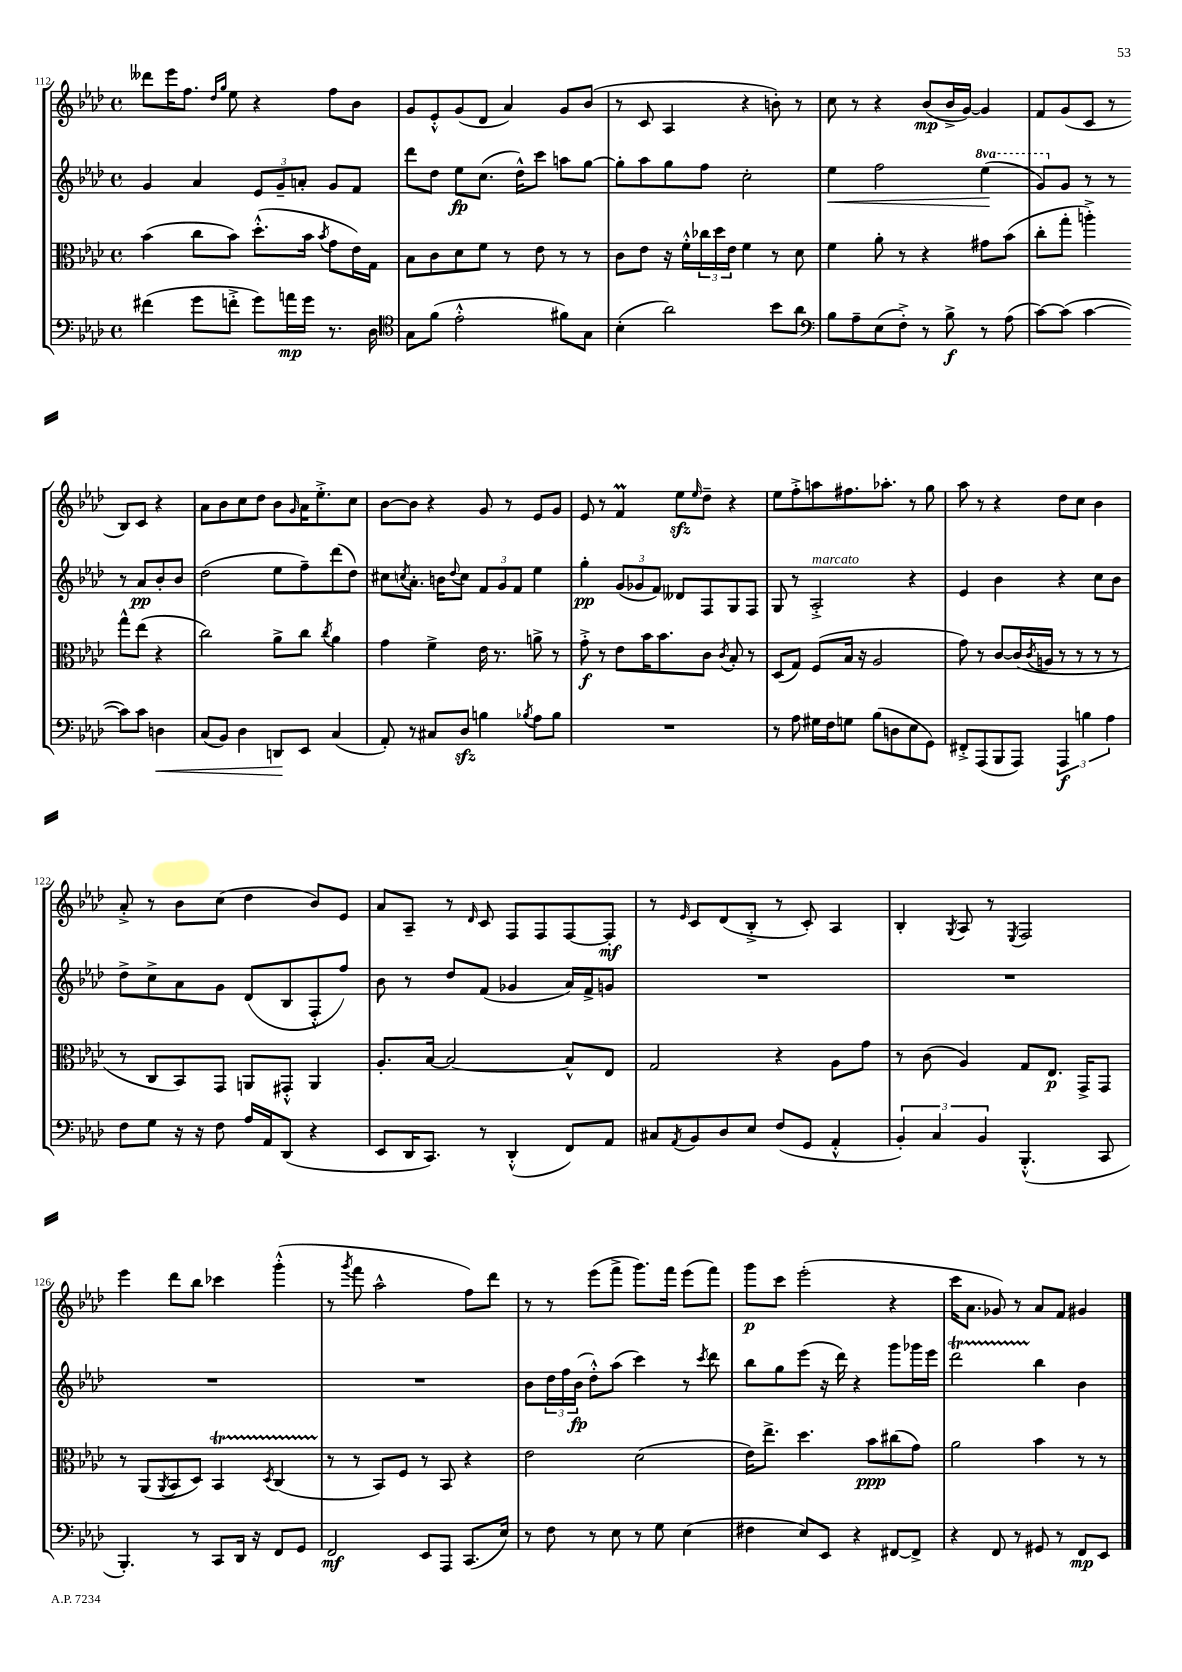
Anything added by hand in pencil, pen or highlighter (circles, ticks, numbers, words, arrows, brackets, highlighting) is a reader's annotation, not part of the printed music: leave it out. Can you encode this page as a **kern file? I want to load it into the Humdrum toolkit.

**kern	**dynam	**kern	**dynam	**kern	**dynam	**kern	**dynam
*part4	*part4	*part3	*part3	*part2	*part2	*part1	*part1
*staff4	*staff4	*staff3	*staff3	*staff2	*staff2	*staff1	*staff1
*clefF4	*	*clefC3	*	*clefG2	*	*clefG2	*
*k[b-e-a-d-]	*	*k[b-e-a-d-]	*	*k[b-e-a-d-]	*	*k[b-e-a-d-]	*
*M4/4	*	*M4/4	*	*M4/4	*	*M4/4	*
*met(c)	*	*met(c)	*	*met(c)	*	*met(c)	*
=112	=112	=112	=112	=112	=112	=112	=112
(4f#X\	.	(4b-\	.	4g/	.	8ddd--X\L	.
.	.	.	.	.	.	16eee-\K	.
.	.	.	.	.	.	8.ff\J	.
8g\L	.	8cc\L	.	4a-/	.	.	.
.	.	.	.	.	.	16qqdd-/LL	.
.	.	.	.	.	.	16qqgg/JJ	.
8fn'^\J	.	8b-\J)	.	.	.	8ee-\	.
8g\L)	.	(8.dd-'^^\L	.	12e-/L	.	4r	.
.	.	.	.	12g~/	.	.	.
16an\L	mp	.	.	.	.	.	.
.	.	.	.	12an'/J	.	.	.
16g\JJ	.	16b-\Jk	.	.	.	.	.
.	.	8qb-/	.	.	.	.	.
8.r	.	8g\L	.	8g/L	.	8ff\L	.
.	.	16e-\L)	.	8f/J	.	8b-\J	.
16D-\	.	16G\JJ	.	.	.	.	.
=113	=113	=113	=113	=113	=113	=113	=113
*clefC4	*	*	*	*	*	*	*
8G\L	.	8B-\L	.	8ddd-\L	.	8g/L	.
(8f\J	.	8c\	.	8dd-\J	.	8e-'^^/	.
2e-'^^\	.	8d-\	.	8ee-\L	fp	(8g/	.
.	.	8f\J	.	(8.cc\J	.	8d-/J	.
.	.	8r	.	.	.	4a-/)	.
.	.	.	.	16dd-^^\KL)	.	.	.
.	.	8e-\	.	8ccc\J	.	.	.
8f#X\L)	.	8r	.	8aan\L	.	8g/L	.
8G\J	.	8r	.	[8gg\J	.	(8b-/J	.
=114	=114	=114	=114	=114	=114	=114	=114
(4B-'\	.	8c\L	.	8gg'\L]	.	8r	.
.	.	8e-\J	.	8aa-\	.	8c/	.
2a-\)	.	16r	.	8gg\	.	4A-/	.
.	.	16f'^^\LL	.	.	.	.	.
.	.	24cc-X\	.	8ff\J	.	.	.
.	.	24dd-\	.	.	.	.	.
.	.	24e-\JJ	.	.	.	.	.
.	.	4f\	.	2cc'\	.	4r	.
8b-\L	.	8r	.	.	.	8bn'\)	.
8a-\J	.	8d-\	.	.	.	8r	.
=115	=115	=115	=115	=115	=115	=115	=115
*clefF4	*	*	*	*	*	*	*
!	!	!	!	!	!LO:HP:b	!	!
8B-\L	.	4f\	.	4ee-\	<	8cc\	.
8A-~\	.	.	.	.	.	8r	.
(8E-\	.	8a-'\	.	2ff\	.	4r	.
8F'^\J)	.	8r	.	.	.	.	.
8r	.	4r	.	.	.	(8b-/L	mp
8B-^\	f	.	.	.	.	16b-^/L	.
.	.	.	.	.	.	[16g/JJ)	.
*	*	*	*	*8va	*	*	*
8r	.	8g#X\L	.	(4eee-\	.	4g/]	.
(8A-\	.	(8b-\J	.	.	.	.	.
.	.	.	.	.	[	.	.
=116	=116	=116	=116	=116	=116	=116	=116
[8c\L)	.	8cc'\L	.	8gg/L)	.	8f/L	.
*	*	*	*	*X8va	*	*	*
(8c\J]	.	8gg'\J	.	8g/J	.	(8g/	.
[4c\	.	4aan'^\)	.	8r	.	8c/J	.
.	.	.	.	8r	.	8r	.
8c\L])	.	8gg^^\L	.	8r	.	8B-/L)	.
8c\J	.	(8ee-\J	.	8a-/L	pp	8c/J	.
!	!LO:HP:b	!	!	!	!	!	!
4Dn\	<	4r	.	8b-'/	.	4r	.
.	.	.	.	8b-/J	.	.	.
!!LO:LB:g=z
=117	=117	=117	=117	=117	=117	=117	=117
(8C/L	.	2cc\)	.	(2dd-\	.	8a-\L	.
8BB-/J)	.	.	.	.	.	8b-\	.
4D-\	.	.	.	.	.	8cc\	.
.	.	.	.	.	.	8dd-\J	.
8DDn/L	.	8a-^\L	.	8ee-\L	.	8b-\L	.
.	.	.	.	.	.	16qqg/	.
8EE-/J	[	8cc\J	.	8ff~\)	.	16a-\K	.
.	.	.	.	.	.	8.ee-'^\	.
.	.	8qcc/	.	.	.	.	.
(4C/	.	4a-\	.	(8ddd-\	.	.	.
.	.	.	.	8dd-\J)	.	8cc\J	.
=118	=118	=118	=118	=118	=118	=118	=118
8AA-'/)	.	4g\	.	8cc#X\L	.	[8b-\L	.
.	.	.	.	8qccn/	.	.	.
8r	.	.	.	8.a-'\J	.	8b-\J]	.
8C#X/L	.	4f^\	.	.	.	4r	.
.	.	.	.	16bn\KL	.	.	.
.	.	.	.	8qqdd-/	.	.	.
8D-zz/J	.	.	.	8cc\J	.	.	.
4Bn\	.	16e-\	.	12f/L	.	8g/	.
.	.	8.r	.	.	.	.	.
.	.	.	.	12g/	.	.	.
.	.	.	.	.	.	8r	.
.	.	.	.	12f/J	.	.	.
8qB-X/	.	.	.	.	.	.	.
8A-\L	.	8an^\	.	4ee-\	.	8e-/L	.
8B-\J	.	8r	.	.	.	8g/J	.
=119	=119	=119	=119	=119	=119	=119	=119
1r	.	8g'^\	f	4gg'\	pp	8e-/	.
.	.	8r	.	.	.	8r	.
.	.	8e-\L	.	(12g/L	.	4fM/	.
.	.	.	.	12g-X/	.	.	.
.	.	16b-\K	.	.	.	.	.
.	.	.	.	12f/J)	.	.	.
.	.	8.b-\	.	.	.	.	.
.	.	.	.	8d--X/L	.	8ee-zz\L	.
.	.	.	.	.	.	16qqee-/	.
.	.	8c\J	.	8F/	.	8dd-~\J	.
.	.	8qc/	.	.	.	.	.
.	.	8B-'/	.	8G/	.	4r	.
.	.	8r	.	8F/J	.	.	.
=120	=120	=120	=120	=120	=120	=120	=120
8r	.	(8D-/L	.	8G/	.	8ee-\L	.
8A-\	.	8G/J)	.	8r	.	8ff'^\	.
!	!	!	!	!LO:TX:a:i:t=marcato	!	!	!
16G#X\LL	.	(8F/L	.	2A-'^/	.	8aan\	.
16F\J	.	.	.	.	.	.	.
8Gn\J	.	16B-/Jk	.	.	.	8.ff#X\	.
.	.	16r	.	.	.	.	.
(8B-\L	.	2A-/	.	.	.	.	.
.	.	.	.	.	.	8.aa-X'\J	.
8Dn\	.	.	.	.	.	.	.
8E-\	.	.	.	4r	.	8r	.
8GG\J)	.	.	.	.	.	8gg\	.
=121	=121	=121	=121	=121	=121	=121	=121
8FF#X'^/L	.	8g\)	.	4e-/	.	8aa-\	.
(8AAA-/	.	8r	.	.	.	8r	.
8BBB-/	.	[8c/L	.	4b-\	.	4r	.
8AAA-/J)	.	(16c/L]	.	.	.	.	.
.	.	8qc/	.	.	.	.	.
.	.	16An/JJ	.	.	.	.	.
6AAA-/	f	8r	.	4r	.	8dd-\L	.
.	.	8r	.	.	.	8cc\J	.
6Bn\	.	.	.	.	.	.	.
.	.	8r	.	8cc\L	.	4b-\	.
6A-\	.	.	.	.	.	.	.
.	.	8r	.	8b-\J	.	.	.
!!LO:LB:g=z
=122	=122	=122	=122	=122	=122	=122	=122
8F\L	.	8r	.	8dd-^\L	.	8a-'^/	.
8G\J	.	8C/L	.	8cc^\	.	8r	.
16r	.	8BB-/)	.	8a-\	.	8b-\L	.
16r	.	.	.	.	.	.	.
8F\	.	8GG/J	.	8g\J	.	(8cc\J	.
16A-/LL	.	8AAn/L	.	(8d-/L	.	4dd-\	.
16AA-/J	.	.	.	.	.	.	.
(8DD-/J	.	8GG#X'^^/J	.	8B-/	.	.	.
4r	.	4AA/	.	8F'^^/	.	8b-/L)	.
.	.	.	.	8ff/J)	.	8e-/J	.
=123	=123	=123	=123	=123	=123	=123	=123
8EE-/L	.	8.A-'/L	.	8b-\	.	8a-/L	.
16DD-/K	.	.	.	8r	.	8A-~/J	.
8.CC/J)	.	[16B-/Jk	.	.	.	.	.
.	.	2B-/_	.	8dd-/L	.	8r	.
.	.	.	.	.	.	16qqd-/	.
8r	.	.	.	(8f/J	.	8c/	.
(4DD-'^^/	.	.	.	4g-X/	.	8F/L	.
.	.	.	.	.	.	8F/	.
8FF/L)	.	8B-^^/L]	.	16a-/LL)	.	[8F/	.
.	.	.	.	16f^/J	.	.	.
8AA-/J	.	8E-/J	.	8gn/J	.	8F'/J]	mf
=124	=124	=124	=124	=124	=124	=124	=124
8C#X/L	.	2G/	.	1r	.	8r	.
8qAA-/	.	.	.	.	.	16qqe-/	.
8BB-/	.	.	.	.	.	8c/L	.
8D-/	.	.	.	.	.	(8d-/	.
8E-/J	.	.	.	.	.	8B-'^/J	.
(8F/L	.	4r	.	.	.	8r	.
8GG/J	.	.	.	.	.	8c'/)	.
4AA-'^^/	.	8A-\L	.	.	.	4A-/	.
.	.	8g\J	.	.	.	.	.
=125	=125	=125	=125	=125	=125	=125	=125
6BB-'/)	.	8r	.	1r	.	4B-'/	.
.	.	(8c\	.	.	.	.	.
6C/	.	.	.	.	.	.	.
.	.	.	.	.	.	8qG/	.
.	.	4A-/)	.	.	.	8A-/	.
6BB-/	.	.	.	.	.	.	.
.	.	.	.	.	.	8r	.
.	.	.	.	.	.	8qE-/	.
(4.BBB-'^^/	.	8G/L	.	.	.	2F/	.
.	.	8.E-/J	p	.	.	.	.
.	.	16GG^/KL	.	.	.	.	.
8CC/	.	8GG/J	.	.	.	.	.
!!LO:LB:g=z
=126	=126	=126	=126	=126	=126	=126	=126
4.BBB-'/)	.	8r	.	1r	.	4eee-\	.
.	.	(8AA-/L	.	.	.	.	.
.	.	8qAA-/	.	.	.	.	.
.	.	8BB-/	.	.	.	8ddd-\L	.
8r	.	8D-/J)	.	.	.	8bb-\J	.
8CC/L	.	4BB-T/	.	.	.	4ccc-X\	.
16DD-/Jk	.	.	.	.	.	.	.
16r	.	.	.	.	.	.	.
.	.	8qD-/	.	.	.	.	.
8FF/L	.	(4CTTT/	.	.	.	(4ggg'^^\	.
8GG/J	.	.	.	.	.	.	.
=127	=127	=127	=127	=127	=127	=127	=127
2FF/	mf	8r	.	1r	.	8r	.
.	.	.	.	.	.	8qggg/	.
.	.	8r	.	.	.	8fff\	.
.	.	8BB-/L)	.	.	.	2aa-^^\	.
.	.	8F/J	.	.	.	.	.
8EE-/L	.	8r	.	.	.	.	.
8AAA-/J	.	8BB-/	.	.	.	.	.
(8.CC/L	.	4r	.	.	.	8ff\L)	.
.	.	.	.	.	.	8ddd-\J	.
16E-/Jk)	.	.	.	.	.	.	.
=128	=128	=128	=128	=128	=128	=128	=128
8r	.	2e-\	.	8b-\L	.	8r	.
8F\	.	.	.	24dd-\L	.	8r	.
.	.	.	.	24ff\	.	.	.
.	.	.	.	(24b-\JJ	fp	.	.
8r	.	.	.	8dd-'^^\L)	.	(8eee-\L	.
8E-\	.	.	.	(8aa-\J	.	8fff^\J	.
8r	.	(2d-\	.	4ccc\)	.	8.ggg\L)	.
8G\	.	.	.	.	.	.	.
.	.	.	.	.	.	16fff\Jk	.
(4E-\	.	.	.	8r	.	(8eee-\L	.
.	.	.	.	8qccc/	.	.	.
.	.	.	.	8ddd-\	.	8fff\J)	.
=129	=129	=129	=129	=129	=129	=129	=129
4F#X\	.	16e-\KL)	.	8bb-\L	.	8ggg\L	p
.	.	8.ee-^\J	.	.	.	.	.
.	.	.	.	8gg\	.	8ccc\J	.
8E-/L)	.	4.dd-\	.	(8eee-\J	.	(2eee-'\	.
8EE-/J	.	.	.	16r	.	.	.
.	.	.	.	16ddd-\)	.	.	.
4r	.	.	.	4r	.	.	.
.	.	8b-\L	ppp	.	.	.	.
[8FF#X/L	.	(8cc#X\	.	8ggg\L	.	4r	.
8FF#^/J]	.	8g\J)	.	16ggg-X\L	.	.	.
.	.	.	.	16eee-\JJ	.	.	.
=130	=130	=130	=130	=130	=130	=130	=130
4r	.	2a-\	.	2ddd-T\	.	16ccc\KL	.
.	.	.	.	.	.	8.a-\J	.
8FF/	.	.	.	.	.	8g-X/)	.
8r	.	.	.	.	.	8r	.
8GG#X/	.	4b-\	.	4bb-\	.	8a-/L	.
8r	.	.	.	.	.	8f/J	.
8FF/L	mp	8r	.	4b-\	.	4g#X/	.
8EE-/J	.	8r	.	.	.	.	.
==	==	==	==	==	==	==	==
*-	*-	*-	*-	*-	*-	*-	*-
